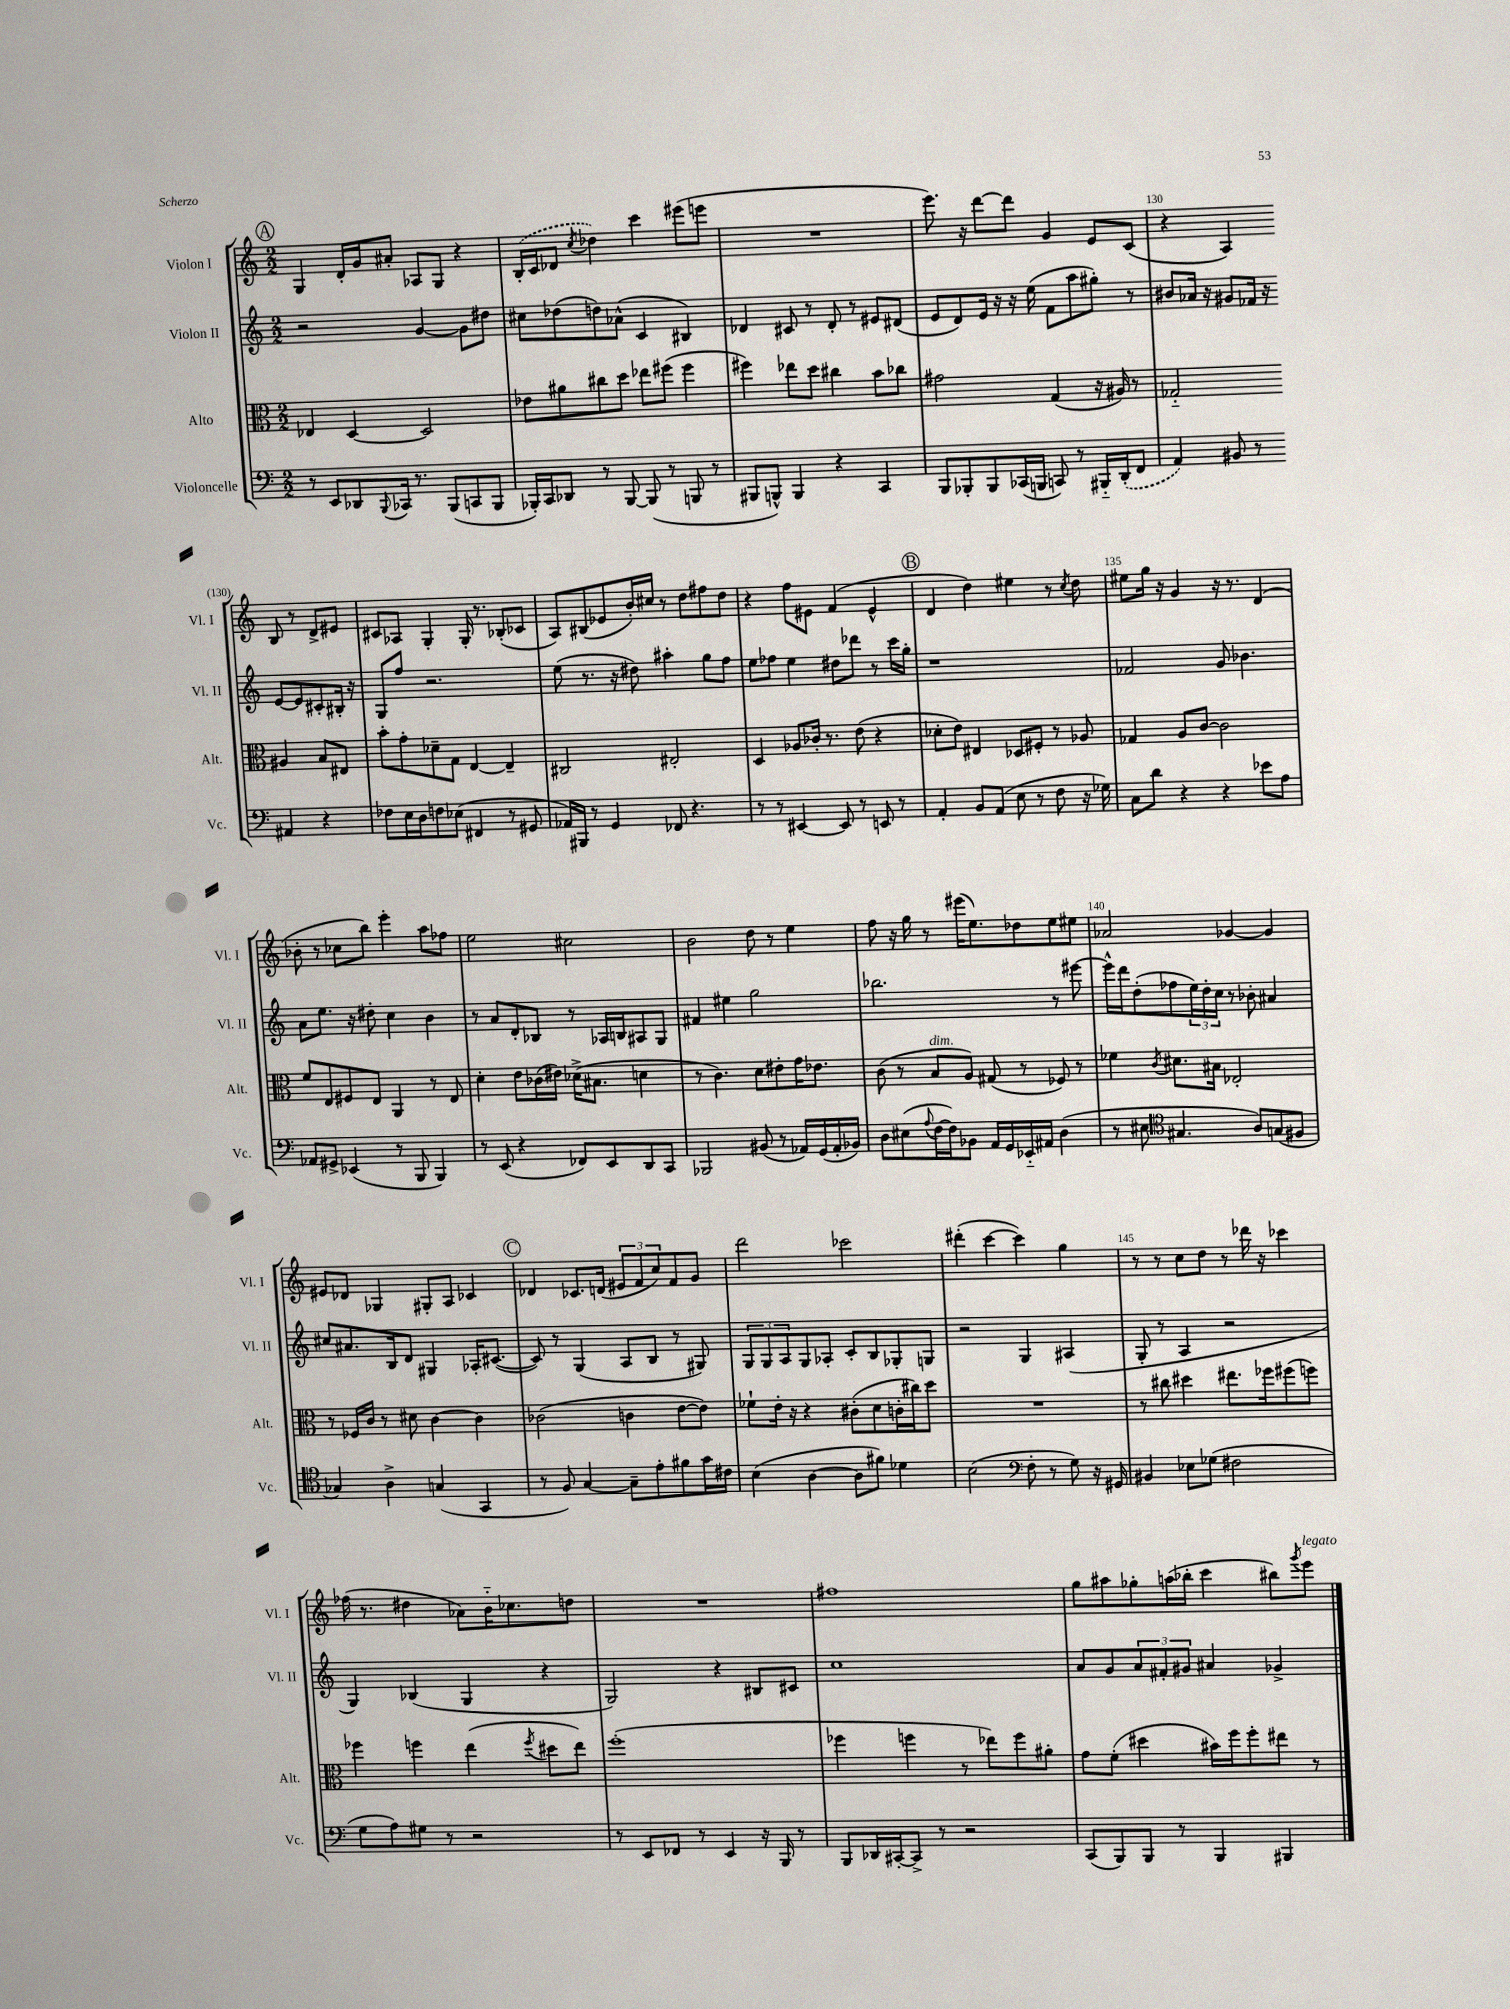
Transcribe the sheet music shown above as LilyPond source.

<<
\new StaffGroup <<
\new Staff = "s0" \with { instrumentName = "Violon I" shortInstrumentName = "Vl. I" } {
    \clef treble \key c \major \numericTimeSignature \time 2/2
    \mark \markup { \circle "A" } g4 d'16-. g'16 ais'8-. aes8 g8 r4 |
    \once \slurDashed b16-.( c'16 des'8 \acciaccatura { c''8 } des''4) c'''4 eis'''8( e'''8 |
    R1 |
    e'''8.) r16 d'''8~ d'''8 g'4 e'8 c'8( |
    r4 a4) b8 r8 d'8-> eis'8 |
    cis'8 aes8 g4-. g16-. r8. bes8-.( ces'8 |
    a8) bis8( ees'8 b'16-.) cis''16 r8 d''8 fis''8 d''8 |
    r4 f''8 eis'8 f'4( eis'4-^ |
    \mark \markup { \circle "B" } d'4 d''4) eis''4 r8 \acciaccatura { c''8 } d''8 |
    eis''8 g''16 r16 g'4 r16 r8. d'4( |
    bes'8-. r8 ces''8 b''8) e'''4-. a''8 fes''8 |
    e''2 cis''2 |
    b'2 d''8 r8 e''4 |
    f''8 r16 g''16 r8 eis'''16( e''8.) des''8 e''8 eis''8 |
    aes'2 ges'4~ ges'4 |
    eis'8 des'8 ges4 gis8-. a8 ces'4 |
    \mark \markup { \circle "C" } des'4 ces'8. d'16( \tuplet 3/2 { eis'8 f'8 c''8) } f'8 g'8 |
    d'''2 ces'''2 |
    dis'''4-.( c'''4~ c'''4) g''4 |
    r8 r8 c''8 d''8 r8 des'''16 r16 ces'''4 |
    fes''16( r8. dis''4 aes'8) b'16-_ ces''8. d''8 |
    R1 |
    fis''1 |
    g''8 ais''8 ges''8-. a''16( bes''16-. c'''4 bis''8) \acciaccatura { g'''8 } e'''8^\markup { \italic "legato" } \bar "|." |
}
\new Staff = "s1" \with { instrumentName = "Violon II" shortInstrumentName = "Vl. II" } {
    \clef treble \key c \major \numericTimeSignature \time 2/2
    \mark \markup { \circle "A" } r2 g'4~ g'8 dis''8 |
    cis''8 des''8( d''8) aes'8-^( c'4 bis4) |
    des'4 cis'8 r8 des'8-. r8 eis'8 dis'8( |
    e'8 d'8) e'16 r16 r16 e''16( f'8 a''8 gis''8-.) r8 |
    bis'8 aes'16 r16 gis'8 fes'16 r16 e'8~ e'8 cis'8-. bis16-. r16 |
    g8 f''8 r2. |
    e''8( r8. r16 dis''8) ais''4-. g''8 f''8 |
    e''8 fes''8 e''4 dis''8 des'''8 r8 c'''16 g''16-. |
    \mark \markup { \circle "B" } r1 |
    fes'2 g'8 bes'4. |
    a'8 e''8. r16 dis''8-. c''4 b'4 |
    r8 a'8 d'8-. bes8 r8 aes16 b16 ais8 g8 |
    fis'4 eis''4 g''2 |
    bes''2. r8 eis'''8~ |
    eis'''16-^ d'''16 d''8-.( fes''8 \tuplet 3/2 { e''16) d''16-. c''16 } r8 bes'8-. ais'4 |
    cis''8 ais'8. b16 d'8 gis4 aes16-. cis'8.~( |
    \mark \markup { \circle "C" } cis'8) r8 g4( a8 b8 r8 gis8) |
    \tuplet 3/2 { g8 g8 a8 } g8 aes8-. c'8-. b8 ges8-. g8 |
    r2 g4 ais4( |
    g8-. r8 a4 r2 |
    g4) bes4( g4 r4 |
    g2) r4 bis8 cis'8 |
    c''1 |
    a'8 g'8 \tuplet 3/2 { a'8 fis'8-. gis'8 } ais'4 ges'4-> \bar "|." |
}
\new Staff = "s2" \with { instrumentName = "Alto" shortInstrumentName = "Alt." } {
    \clef alto \key c \major \numericTimeSignature \time 2/2
    \mark \markup { \circle "A" } ees4 d4~ d2 |
    ees'8 ais'8 cis''8 d''8 ees''8 fis''8( fis''4 |
    fis''4) ees''8 d''8 cis''4 b'8 ces''8 |
    gis'2 g4( r16 ais16) r8 |
    ges2-_ ais4 b8 eis8 |
    b'8-. g'8-. des'8-- g8 e4~ e4-- |
    cis2 eis2-. |
    d4 aes8 ces'16-. r8. e'8( r4 |
    \mark \markup { \circle "B" } des'8-. e'8) eis4 des8 fis8-. r8 aes8 |
    ges4 a8 c'8~ c'2 |
    f'8 e8 fis8 e8 a,4 r8 e8 |
    d'4-. e'8 ces'16( eis'16) des'16->( bis8. d'4 |
    r8 c'4.) d'8 eis'8-. g'16 ees'8. |
    c'8( r8 b8^\markup { \italic "dim." } a8) gis8( r8 fes8) r8 |
    fes'4 \acciaccatura { c'8 } dis'8. bis16 ees2-. |
    r8 fes16 c'16 r8 dis'8 c'4~ c'4 |
    \mark \markup { \circle "C" } ces'2( c'4 e'8~ e'8) |
    fes'8-! e'16-. r16 r4 cis'8-.( d'8 c'16-. cis''16) d''8 |
    R1 |
    r8 cis''8 dis''4 eis''8. fes''16 fis''8( f''8) |
    fes''4 f''4 e''4( \acciaccatura { f''8 } dis''8 e''8) |
    f''1-.( |
    fes''4 f''4 r8 ees''8) f''8 ais'8-. |
    g'8 f'8-.( dis''4 bis'16) f''16 f''8-. eis''8 r8 \bar "|." |
}
\new Staff = "s3" \with { instrumentName = "Violoncelle" shortInstrumentName = "Vc." } {
    \clef bass \key c \major \numericTimeSignature \time 2/2
    \mark \markup { \circle "A" } r8 e,8 des,8 \appoggiatura { b,,8 } ces,16 r8. b,,8( c,8 b,,8 |
    bes,,16-.) c,16 des,8 r8 bes,,8~ bes,,8( r8 b,,8 r8 |
    bis,,8 b,,8-^) b,,4 r4 c,4 |
    b,,8 bes,,8-. bes,,8 ces,16( b,,16 c,8) r8 bis,,16-_ \once \slurDashed d,16-.( f,8 |
    a,4) bis,8 r8 ais,4 r4 |
    fes8 e16 d16 f8 ees8( fis,4 r8 gis,8 |
    aes,16) bis,,16 r8 g,4 fes,8 r4. |
    r8 r8 eis,4~ eis,8 r8 e,8 r8 |
    \mark \markup { \circle "B" } a,4-. b,8 a,8( e8 r8 f8 r16 ges16) |
    c8 d'8 r4 r4 ees'8 a8 |
    aes,8 gis,8-> ees,4( r8 b,,8 b,,4) |
    r8 e,8( r4 fes,8) e,8 d,8 c,8 |
    bes,,2 bis,8( r8 aes,16) g,16( aes,16-. bes,16) |
    d8 eis8( \appoggiatura { a8 } f16~ f16) bes,8 a,16 g,16 ees,16-_ ais,16 d4( |
    r8 eis8 \clef tenor gis4. a8) g8( fis8 |
    ges4) a4-> g4( g,4 |
    \mark \markup { \circle "C" } r8 f8) g4~ g8-- e'8-. fis'8 g'16 cis'16 |
    b4( a4~ a8 fis'8) des'4 |
    b2( \clef bass f8-. r8 g8) r16 gis,16 |
    bis,4 ees8 ges8( fis2 |
    g8 a8) gis8 r8 r2 |
    r8 e,8 fes,8 r8 e,4 r16 b,,16 r8 |
    b,,8 des,16 cis,16~-. cis,8-> r8 r2 |
    c,8( b,,8) b,,8 r8 b,,4 bis,,4 \bar "|." |
}
>>
>>
\layout { \context { \Score currentBarNumber = #126 \override BarNumber.break-visibility = ##(#f #t #t) barNumberVisibility = #(every-nth-bar-number-visible 5) } }
